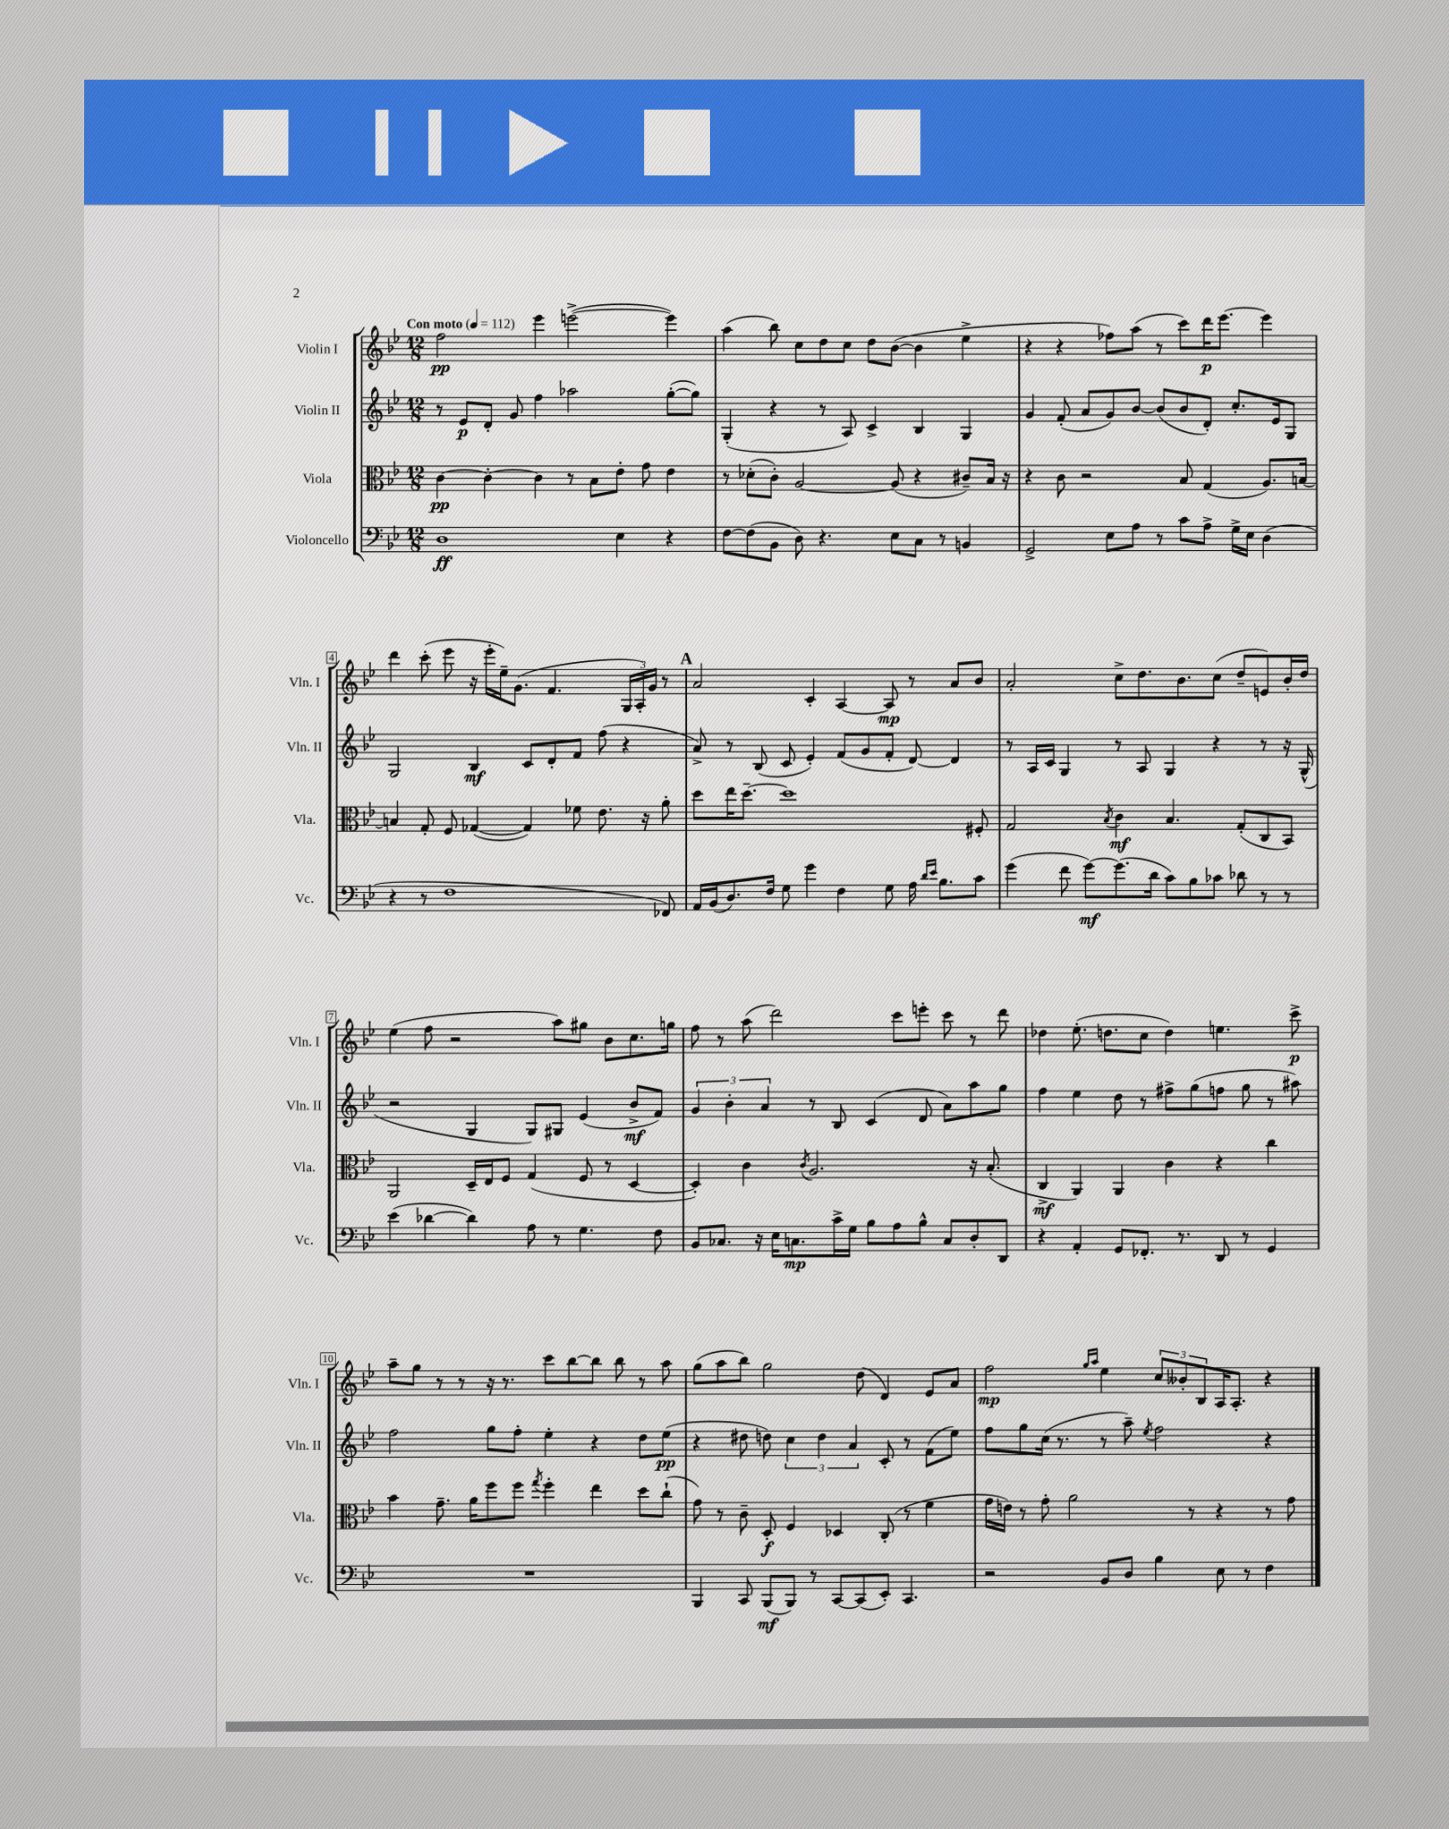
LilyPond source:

<<
\new StaffGroup <<
\new Staff = "s0" \with { instrumentName = "Violin I" shortInstrumentName = "Vln. I" } {
    \clef treble \key bes \major \numericTimeSignature \time 12/8 \tempo "Con moto" 4 = 112
    f''2\pp ees'''4 e'''2~->( e'''4) |
    a''4( bes''8) c''8 d''8 c''8 d''8 bes'8~( bes'4 ees''4-> |
    r4 r4 fes''8) a''8( r8 c'''8) d'''16\p ees'''8.~ ees'''4 |
    d'''4 c'''8-.( ees'''8 r16 ees'''16-. ees''16--) g'8.( f'4. \tuplet 3/2 { g16 a16-.) g'16 } r8 |
    \mark \markup { \bold "A" } a'2 c'4-. a4~ a8\mp r8 a'8 bes'8 |
    a'2-. c''8-> d''8. bes'8. c''8( d''8-- e'8) bes'16-. d''16 |
    ees''4( f''8 r2 a''8) gis''8 bes'8 c''8. g''16 |
    f''8 r8 a''8( d'''2) c'''8 e'''8-. c'''8 r8 d'''8 |
    des''4 ees''8.-.( d''8. c''8 d''4) e''4. c'''8->\p |
    a''8-- g''8 r8 r8 r16 r8. c'''8 bes''8~ bes''8 bes''8 r8 a''8 |
    g''8( a''8 bes''8) g''2 d''8( d'4) ees'8 a'8 |
    f''2\mp \grace { g''16 a''16 } ees''4 \tuplet 3/2 { c''8 beses'8-. bes8 } a16 a8.-. r4 \bar "|." |
}
\new Staff = "s1" \with { instrumentName = "Violin II" shortInstrumentName = "Vln. II" } {
    \clef treble \key bes \major \numericTimeSignature \time 12/8
    r8 ees'8\p d'8-. g'8 f''4 aes''2 g''8~-.( g''8) |
    g4-.( r4 r8 a8) c'4-> bes4 g4 |
    g'4 f'8-.( a'8 g'8) bes'8~ bes'8( bes'8 d'8-.) c''8.-. ees'16 g8 |
    g2 bes4\mf c'8 d'8-. f'8 f''8( r4 |
    \mark \markup { \bold "A" } a'8->) r8 bes8( c'8 ees'4-.) f'8( g'8 f'8-. d'8~) d'4 |
    r8 a16 c'16 g4 r8 a8 g4 r4 r8 r16 g16-^( |
    r2 g4 g8) gis8 ees'4( bes'8->\mf f'8) |
    \tuplet 3/2 { g'4 bes'4-. a'4 } r8 bes8 c'4( d'8 a'8) a''8 g''8 |
    f''4 ees''4 d''8 r8 fis''8-> g''8( f''8 g''8 r8 ais''8) |
    f''2 g''8 f''8-. ees''4-. r4 d''8 ees''8\pp( |
    r4 dis''8 d''8) \tuplet 3/2 { c''4 d''4 a'4 } c'8-. r8 f'8( ees''8) |
    f''8 g''8 c''16( r8. r8 a''8--) \acciaccatura { ees''8 } f''2 r4 \bar "|." |
}
\new Staff = "s2" \with { instrumentName = "Viola" shortInstrumentName = "Vla." } {
    \clef alto \key bes \major \numericTimeSignature \time 12/8
    c'4~\pp c'4~-. c'4 r8 bes8 ees'8-. g'8 ees'4 |
    r8 des'8-.( c'8-.) a2~ a8( r4 cis'8--) bes16 r16 |
    r4 c'8 r2 bes8 g4( a8.) b16~ |
    b4 g8-. f8 ges4~( ges4) fes'8 ees'8. r16 a'8-. |
    \mark \markup { \bold "A" } d''8 ees''16 d''8.~-- d''1 fis8-. |
    g2 \acciaccatura { bes8 } c'4\mf bes4. g8-.( c8 bes,8) |
    a,2 d16-- ees16 f8 g4( f8 r8 d4~ |
    d4-.) c'4 \acciaccatura { c'8 } a2. r16 bes8.-.( |
    c4->\mf a,4) a,4 c'4 r4 c''4 |
    bes'4 g'8.-- a'16 f''8 f''8 \acciaccatura { g''8 } f''4-. ees''4 d''8 c''8-!( |
    g'8) r8 c'8-- d8-.\f f4 des4 c8-.( r8 f'4 |
    g'16 e'16) r8 g'8-. a'2 r8 r4 r8 g'8 \bar "|." |
}
\new Staff = "s3" \with { instrumentName = "Violoncello" shortInstrumentName = "Vc." } {
    \clef bass \key bes \major \numericTimeSignature \time 12/8
    d1\ff ees4 r4 |
    f8~ f8( bes,8 d8) r4. ees8 c8 r8 b,4 |
    g,2-> ees8 a8 r8 c'8 a8-> g16-> ees16 d4( |
    r4 r8 f1 fes,8) |
    \mark \markup { \bold "A" } a,16 bes,16( d8.) f16 g8 g'4 f4 g8 a16 \grace { d'16 ees'16 } bes8. c'8 |
    g'4( f'8 g'8~\mf) g'8.( d'16 c'8) bes8 ces'8 des'8 r8 r8 |
    ees'4( des'4~ des'4) a8 r8 g4. f8 |
    bes,8 ces8. r16 ees16 c8.\mp c'16-> g16 bes8 a8 bes8-^ c8 d8-. d,8 |
    r4 a,4-. g,8 fes,8.-. r8. d,8 r8 g,4 |
    R1. |
    bes,,4 c,8 bes,,8\mf( bes,,8) r8 c,8~ c,8( ees,8-.) c,4. |
    r2 bes,8 d8 bes4 ees8 r8 f4 \bar "|." |
}
>>
>>
\layout { \context { \Score \override BarNumber.stencil = #(make-stencil-boxer 0.1 0.3 ly:text-interface::print) } }
